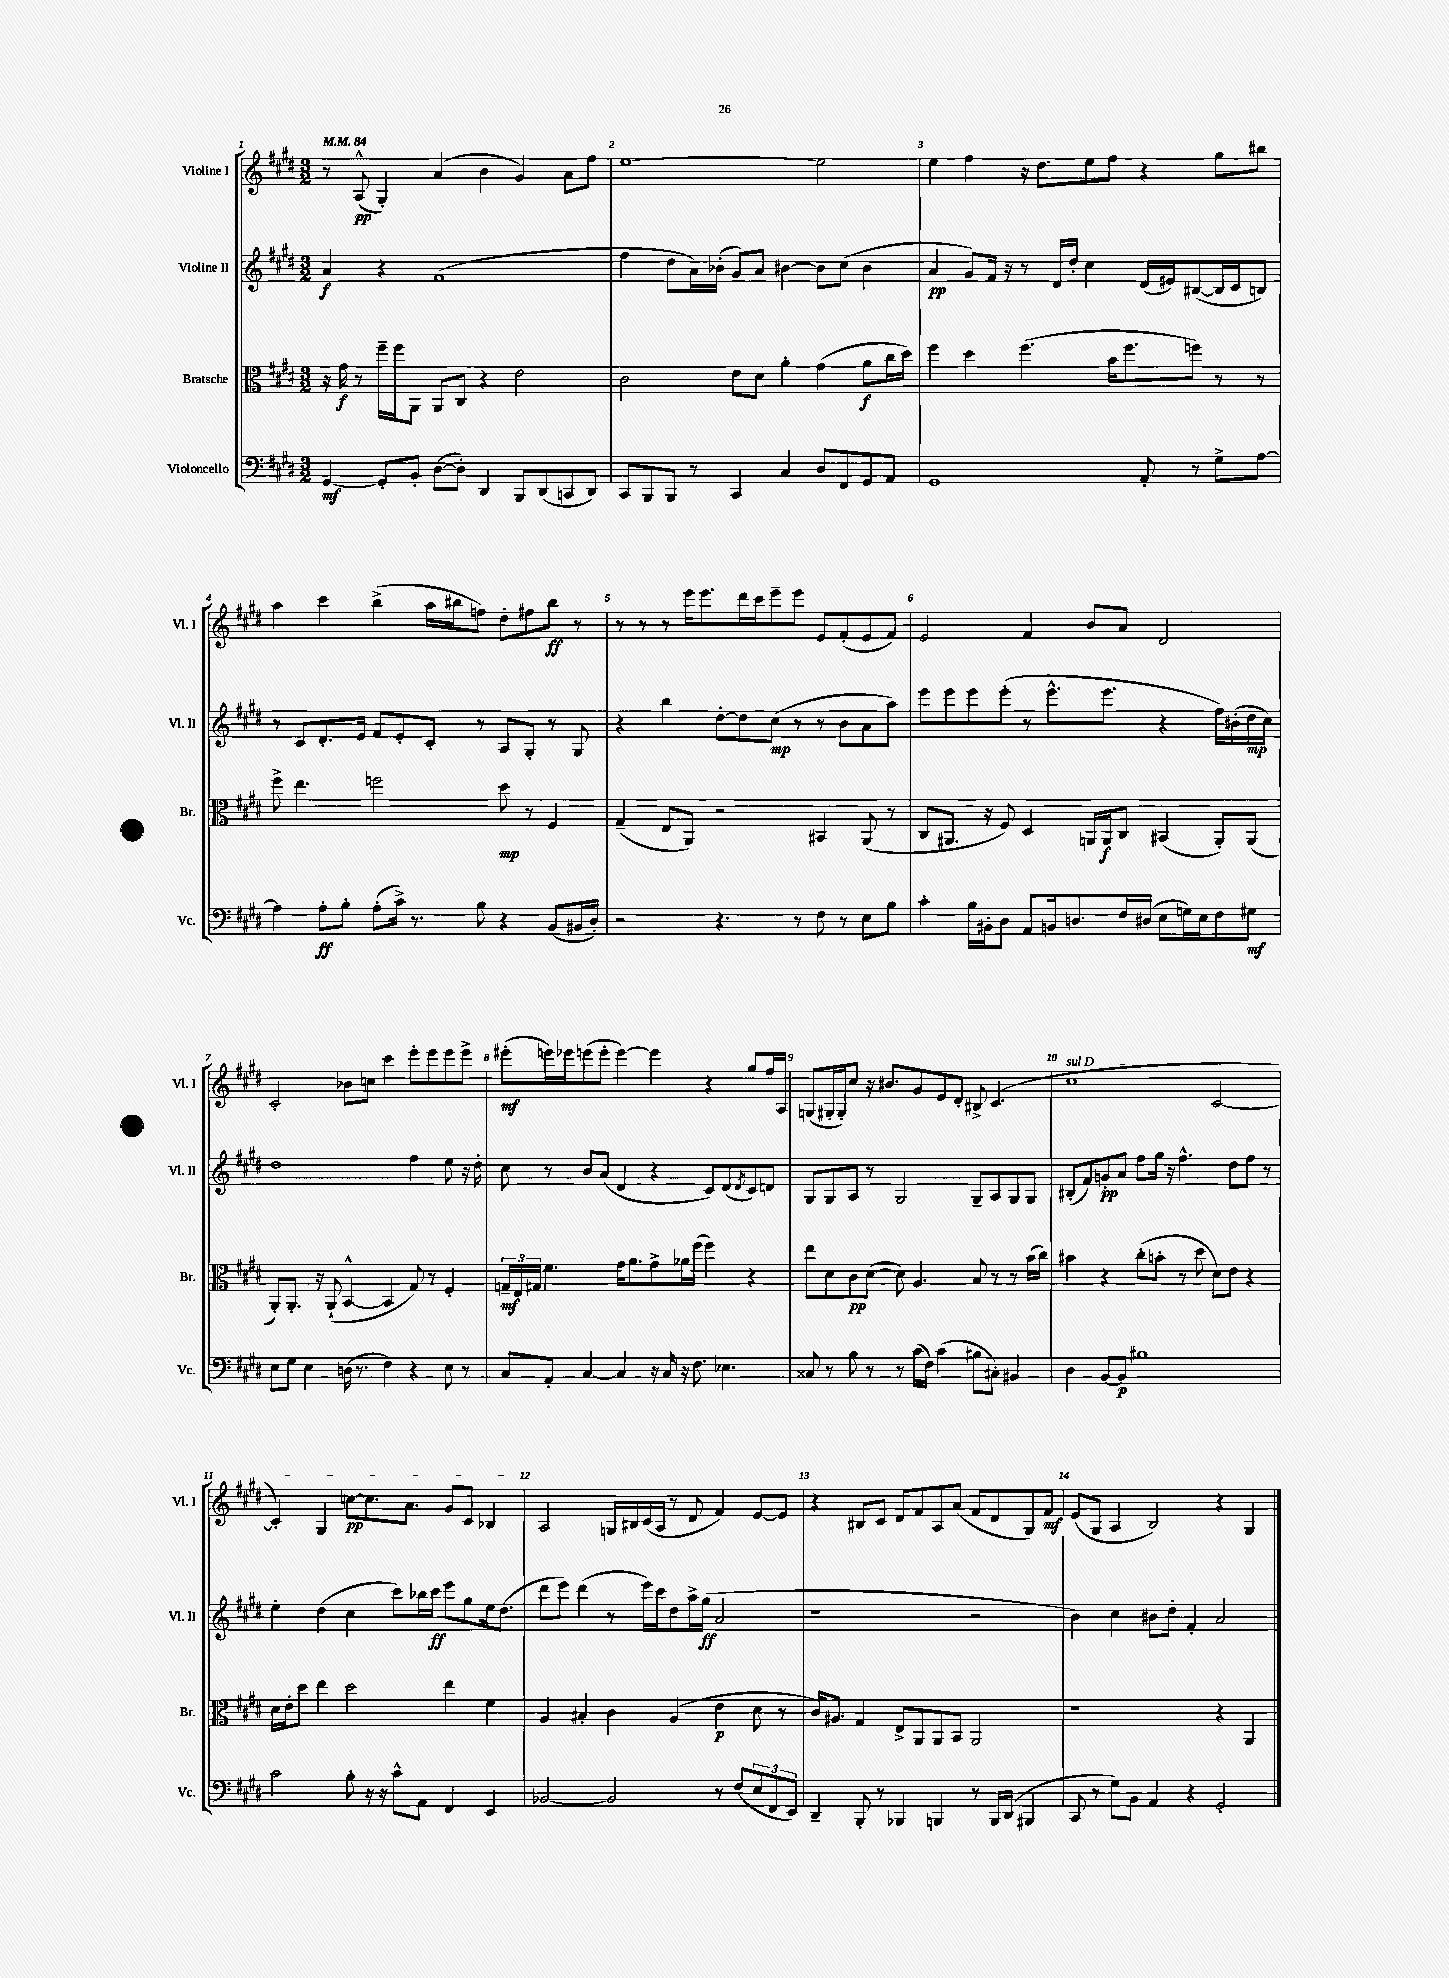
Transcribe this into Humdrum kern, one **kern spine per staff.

**kern	**dynam	**kern	**dynam	**kern	**dynam	**kern	**dynam
*part4	*part4	*part3	*part3	*part2	*part2	*part1	*part1
*staff4	*staff4	*staff3	*staff3	*staff2	*staff2	*staff1	*staff1
*I"Violoncello	*	*I"Bratsche	*	*I"Violine II	*	*I"Violine I	*
*I'Vc.	*	*I'Br.	*	*I'Vl. II	*	*I'Vl. I	*
*clefF4	*	*clefC3	*	*clefG2	*	*clefG2	*
*k[f#c#g#d#]	*	*k[f#c#g#d#]	*	*k[f#c#g#d#]	*	*k[f#c#g#d#]	*
*M3/2	*	*M3/2	*	*M3/2	*	*M3/2	*
*MM84	*	*MM84	*	*MM84	*	*MM84	*
=1	=1	=1	=1	=1	=1	=1	=1
[4GG#/	mf	16r	.	4a/	f	8r	.
.	.	16g#\	f	.	.	.	.
.	.	8r	.	.	.	(8A^^/	pp
8GG#'/L]	.	16ff#~\LL	.	4r	.	4G#'/)	.
.	.	16ff#\J	.	.	.	.	.
8BB'/J	.	8AA\J	.	.	.	.	.
([8D#\L	.	8AA/L	.	(1f#	.	(4a/	.
8D#'\J])	.	8C#/J	.	.	.	.	.
4DD#/	.	4r	.	.	.	4b\	.
8BBB/L	.	2e\	.	.	.	4g#/)	.
(8DD#/	.	.	.	.	.	.	.
8CCn/	.	.	.	.	.	8a\L	.
8DD#/J)	.	.	.	.	.	8ff#\J	.
=2	=2	=2	=2	=2	=2	=2	=2
8CC#/L	.	2c#\	.	4ff#\	.	[1ee	.
8BBB/	.	.	.	.	.	.	.
8BBB/J	.	.	.	8dd#\L	.	.	.
8r	.	.	.	16a\L)	.	.	.
.	.	.	.	(16b-X'\JJ	.	.	.
4CC#/	.	8e\L	.	8g#/L)	.	.	.
.	.	8d#\J	.	8a/J	.	.	.
4C#/	.	4a'\	.	[4b#X\	.	.	.
8D#/L	.	(4g#\	.	8b#\L]	.	2ee\]	.
8FF#/	.	.	.	(8cc#\J	.	.	.
8GG#/	.	8a\L	f	4b#\	.	.	.
8AA/J	.	16cc#\L	.	.	.	.	.
.	.	16dd#\JJ)	.	.	.	.	.
=3	=3	=3	=3	=3	=3	=3	=3
1GG#	.	4ff#\	.	4a/	pp	4ee\	.
.	.	4dd#\	.	8g#/L)	.	4ff#\	.
.	.	.	.	16f#/Jk	.	.	.
.	.	.	.	16r	.	.	.
.	.	(4.ff#\	.	8r	.	16r	.
.	.	.	.	.	.	8.dd#\L	.
.	.	.	.	16d#/LL	.	.	.
.	.	.	.	16dd#'/JJ	.	.	.
.	.	.	.	4cc#\	.	8ee\	.
.	.	16b\KL	.	.	.	8ff#\J	.
.	.	8.ff#\	.	.	.	.	.
8AA'/	.	.	.	(16d#/LL	.	4r	.
.	.	.	.	16e#X/J)	.	.	.
8r	.	8ffn\J)	.	([8B#X/	.	.	.
8G#^\L	.	8r	.	16B#/L]	.	8gg#\L	.
.	.	.	.	16c#/J	.	.	.
[8A\J	.	8r	.	8Bn/J)	.	8bb#X\J	.
!!LO:LB:g=z
=4	=4	=4	=4	=4	=4	=4	=4
4A\]	.	8ff#^\	.	8r	.	4aa\	.
.	.	4.ee\	.	8c#/L	.	.	.
8A'\L	ff	.	.	8.d#'/	.	4ccc#\	.
8B'\J	.	.	.	.	.	.	.
.	.	.	.	16e/Jk	.	.	.
(8A'\L	.	2ffn\	.	8f#/L	.	(4bb^\	.
16c#^\Jk)	.	.	.	8e'/	.	.	.
8.r	.	.	.	.	.	.	.
.	.	.	.	8c#'/J	.	16aa\LL	.
.	.	.	.	.	.	16bb#X\J	.
8B\	.	.	.	8r	.	8ffn\J)	.
4r	.	8dd#\	mp	8A/L	.	8dd#'\L	.
.	.	8r	.	8G#'/J	.	8ff#X\	.
(8BB/L	.	4F#/	.	8r	.	8bb#\J	ff
16BB#X/L	.	.	.	8G#/	.	8r	.
16D#'/JJ)	.	.	.	.	.	.	.
=5	=5	=5	=5	=5	=5	=5	=5
2r	.	(4G#~/	.	4r	.	8r	.
.	.	.	.	.	.	8r	.
.	.	8E/L	.	4bb\	.	8r	.
.	.	8AA/J)	.	.	.	16eee\KL	.
.	.	.	.	.	.	8.eee\	.
4.r	.	2r	.	[8dd#'\L	.	.	.
.	.	.	.	8dd#\]	.	16ddd#\L	.
.	.	.	.	.	.	16ccc#\J	.
.	.	.	.	(8cc#\J	mp	8eee~\	.
8r	.	.	.	8r	.	8eee\J	.
8F#\	.	4BB#X/	.	8r	.	8e/L	.
8r	.	.	.	8b\L	.	(8f#'/	.
8E\L	.	(8AA/	.	8a\	.	8e/	.
8B\J	.	8r	.	8aa\J)	.	8f#/J)	.
=6	=6	=6	=6	=6	=6	=6	=6
4c#'\	.	8C#/L	.	8eee\L	.	2e/	.
.	.	8.AA#X/J	.	8eee\	.	.	.
16B\LL	.	.	.	8eee\	.	.	.
16BB#X'\J	.	16r	.	.	.	.	.
8D#\J	.	8F#/)	.	(8eee'\J	.	.	.
8AA/L	.	4D#/	.	8r	.	4f#/	.
16BBn/k	.	.	.	8.eee^^\L	.	.	.
8.Dn/	.	.	.	.	.	.	.
.	.	16AAn/LL	.	.	.	8b/L	.
.	.	16AA/J	f	8.eee\J	.	.	.
16F#/L	.	8C#/J	.	.	.	8a/J	.
(16D#X/JJ	.	.	.	.	.	.	.
8E\L	.	(4BB#X/	.	4r	.	2d#/	.
16Gn\L)	.	.	.	.	.	.	.
16E\J	.	.	.	.	.	.	.
8F#\	.	8AA'/L)	.	16ff#\LL)	.	.	.
.	.	.	.	(16b#X'\	.	.	.
8G#X\J	mf	(8AA/J	.	16dd#\	mp	.	.
.	.	.	.	16cc#\JJ)	.	.	.
!!LO:LB:g=z
=7	=7	=7	=7	=7	=7	=7	=7
8E\L	.	8AA'/L)	.	1dd#	.	2c#'/	.
8G#\J	.	8.AA'/J	.	.	.	.	.
4E\	.	.	.	.	.	.	.
.	.	16r	.	.	.	.	.
.	.	(8AA`/	.	.	.	.	.
(16Dn\	.	[4BB^^/	.	.	.	8b-X\L	.
8.r	.	.	.	.	.	.	.
.	.	.	.	.	.	8ccn\J	.
4F#\)	.	4BB/]	.	.	.	4ccc#\	.
4r	.	8G#/)	.	4ff#\	.	8eee'\L	.
.	.	8r	.	.	.	8eee\	.
8E\	.	4F#'/	.	8ee\	.	8eee\	.
8r	.	.	.	16r	.	8eee^\J	.
.	.	.	.	16dd#'\	.	.	.
=8	=8	=8	=8	=8	=8	=8	=8
8C#/L	.	24Gn~/LL	mf	8cc#\	.	(8eee#X'\L	mf
.	.	24E/	.	.	.	.	.
.	.	24G#X/JJ	.	.	.	.	.
8AA'/J	.	4.f#\	.	8r	.	16eeen\L)	.
.	.	.	.	.	.	16eee-X\J	.
[4C#/	.	.	.	8b/L	.	(8eeen\	.
.	.	.	.	(8a/J	.	8eee'\J	.
4C#/]	.	16g#\KL	.	4d#/	.	[4eee\)	.
.	.	8.a\	.	.	.	.	.
16r	.	8g#^\	.	4r	.	4eee\]	.
16C#/	.	.	.	.	.	.	.
16r	.	16a-X\L	.	.	.	.	.
8.F#\	.	(16ff#\JJ	.	.	.	.	.
.	.	4ff#\)	.	8c#/L)	.	4r	.
4.E-X\	.	.	.	(8d#/	.	.	.
.	.	.	.	8qd#/	.	.	.
.	.	4r	.	8c#/)	.	8gg#/L	.
.	.	.	.	8dn/J	.	16ff#/L	.
.	.	.	.	.	.	16A/JJ	.
=9	=9	=9	=9	=9	=9	=9	=9
8C##X/	.	8ee\L	.	8G#/L	.	(8Gn/L	.
8r	.	8d#\	.	8G#/	.	16G#X'/L	.
.	.	.	.	.	.	16G#'/J)	.
8B\	.	8c#\	pp	8A/J	.	8cc#/J	.
8r	.	([8d#\J	.	8r	.	16r	.
.	.	.	.	.	.	8.b#X/L	.
8r	.	8d#\])	.	2G#/	.	.	.
(16c#\LL	.	4.A/	.	.	.	8g#/	.
16F#\JJ)	.	.	.	.	.	.	.
(4c#\	.	.	.	.	.	8e/	.
.	.	.	.	.	.	8d#'/J	.
8B#X\L	.	8B/	.	8G#~/L	.	8B#X^/	.
8C#X'\J)	.	8r	.	8A/	.	(4.c#/	.
4BB#X/	.	8r	.	8G#/	.	.	.
.	.	(16b\LL	.	8G#/J	.	.	.
.	.	16cc#\JJ)	.	.	.	.	.
=10	=10	=10	=10	=10	=10	=10	=10
!	!	!	!	!	!	!LO:TX:a:i:t=sul D	!
4D#\	.	4b#X\	.	(8B#X'/L	.	1cc#	.
.	.	.	.	8f#/)	.	.	.
[8BB/L	.	4r	.	8gn'/	pp	.	.
8BB/J]	p	.	.	8a/J	.	.	.
1B#X	.	(8cc#'\L	.	8ff#\L	.	.	.
.	.	8bn'\J	.	16gg#\Jk	.	.	.
.	.	.	.	16r	.	.	.
.	.	8r	.	4.ff#^^\	.	.	.
.	.	8dd#\	.	.	.	.	.
.	.	8d#\L)	.	.	.	[2c#/	.
.	.	8e\J	.	8dd#\L	.	.	.
.	.	4r	.	8ff#\J	.	.	.
.	.	.	.	8r	.	.	.
!!LO:LB:g=z
=11	=11	=11	=11	=11	=11	=11	=11
2c#\	.	16d#\LL	.	4ee'\	.	4c#'/])	.
.	.	16e'\J	.	.	.	.	.
.	.	8dd#\J	.	.	.	.	.
.	.	4ee\	.	(4dd#\	.	4G#/	.
8B'\	.	2dd#\	.	4cc#\	.	[8ccn\L	pp
16r	.	.	.	.	.	8.cc\]	.
16r	.	.	.	.	.	.	.
8c#^^\L	.	.	.	8ccc#\L)	.	.	.
.	.	.	.	.	.	8.a\J	.
8AA\J	.	.	.	16bb-X\L	.	.	.
.	.	.	.	16ccc#\JJ	ff	.	.
4FF#/	.	4ee\	.	8eee\L	.	8g#/L	.
.	.	.	.	8gg#\	.	8c#/J	.
4EE/	.	4f#\	.	16ee\k	.	4B-X/	.
.	.	.	.	(8.dd#\J	.	.	.
=12	=12	=12	=12	=12	=12	=12	=12
[2BB-X/	.	4A/	.	8ddd#\L	.	2A/	.
.	.	.	.	8eee\J)	.	.	.
.	.	4B#X'/	.	(4ddd#\	.	.	.
2BB-/]	.	4c#\	.	8r	.	16Gn/LL	.
.	.	.	.	.	.	16B#X/	.
.	.	.	.	16eee\LL)	.	(16c#/	.
.	.	.	.	16ccc#\J	.	16A/JJ	.
.	.	(4A/	.	8dd#\	.	8r	.
.	.	.	.	16aa^\L	.	8d#/	.
.	.	.	.	(16gg#\JJ	ff	.	.
8r	.	4e\	p	2a/	.	4f#/)	.
(8F#/L	.	.	.	.	.	.	.
12E/	.	8d#\	.	.	.	[8e/L	.
12FF#/	.	.	.	.	.	.	.
.	.	8r	.	.	.	8e/J]	.
12EE/J)	.	.	.	.	.	.	.
=13	=13	=13	=13	=13	=13	=13	=13
4DD#~/	.	16c#/KL)	.	1r	.	4r	.
.	.	8.A#X/J	.	.	.	.	.
8BBB'/	.	4G#/	.	.	.	8B#X/L	.
8r	.	.	.	.	.	8c#/J	.
4BBB-X/	.	8E^/L	.	.	.	8d#/L	.
.	.	8AA/	.	.	.	8f#/	.
4BBBn/	.	8AA/	.	.	.	8A/	.
.	.	8BB/J	.	.	.	(8a/J	.
8r	.	2AA/	.	2r	.	8f#/L	.
16BBB/LL	.	.	.	.	.	8d#/	.
(16DD#/JJ	.	.	.	.	.	.	.
4BBB#X/	.	.	.	.	.	8G#/)	.
.	.	.	.	.	.	8f#/J	mf
=14	=14	=14	=14	=14	=14	=14	=14
8CC#/	.	1r	.	4b\)	.	(8e/L	.
8r	.	.	.	.	.	8G#/J	.
8G#\L)	.	.	.	4cc#\	.	4A/	.
8BB\J	.	.	.	.	.	.	.
4AA/	.	.	.	8b#X\L	.	2B/)	.
.	.	.	.	8dd#'\J	.	.	.
4r	.	.	.	4f#'/	.	.	.
2GG#'/	.	4r	.	2a/	.	4r	.
.	.	4AA/	.	.	.	4G#/	.
==	==	==	==	==	==	==	==
*-	*-	*-	*-	*-	*-	*-	*-
